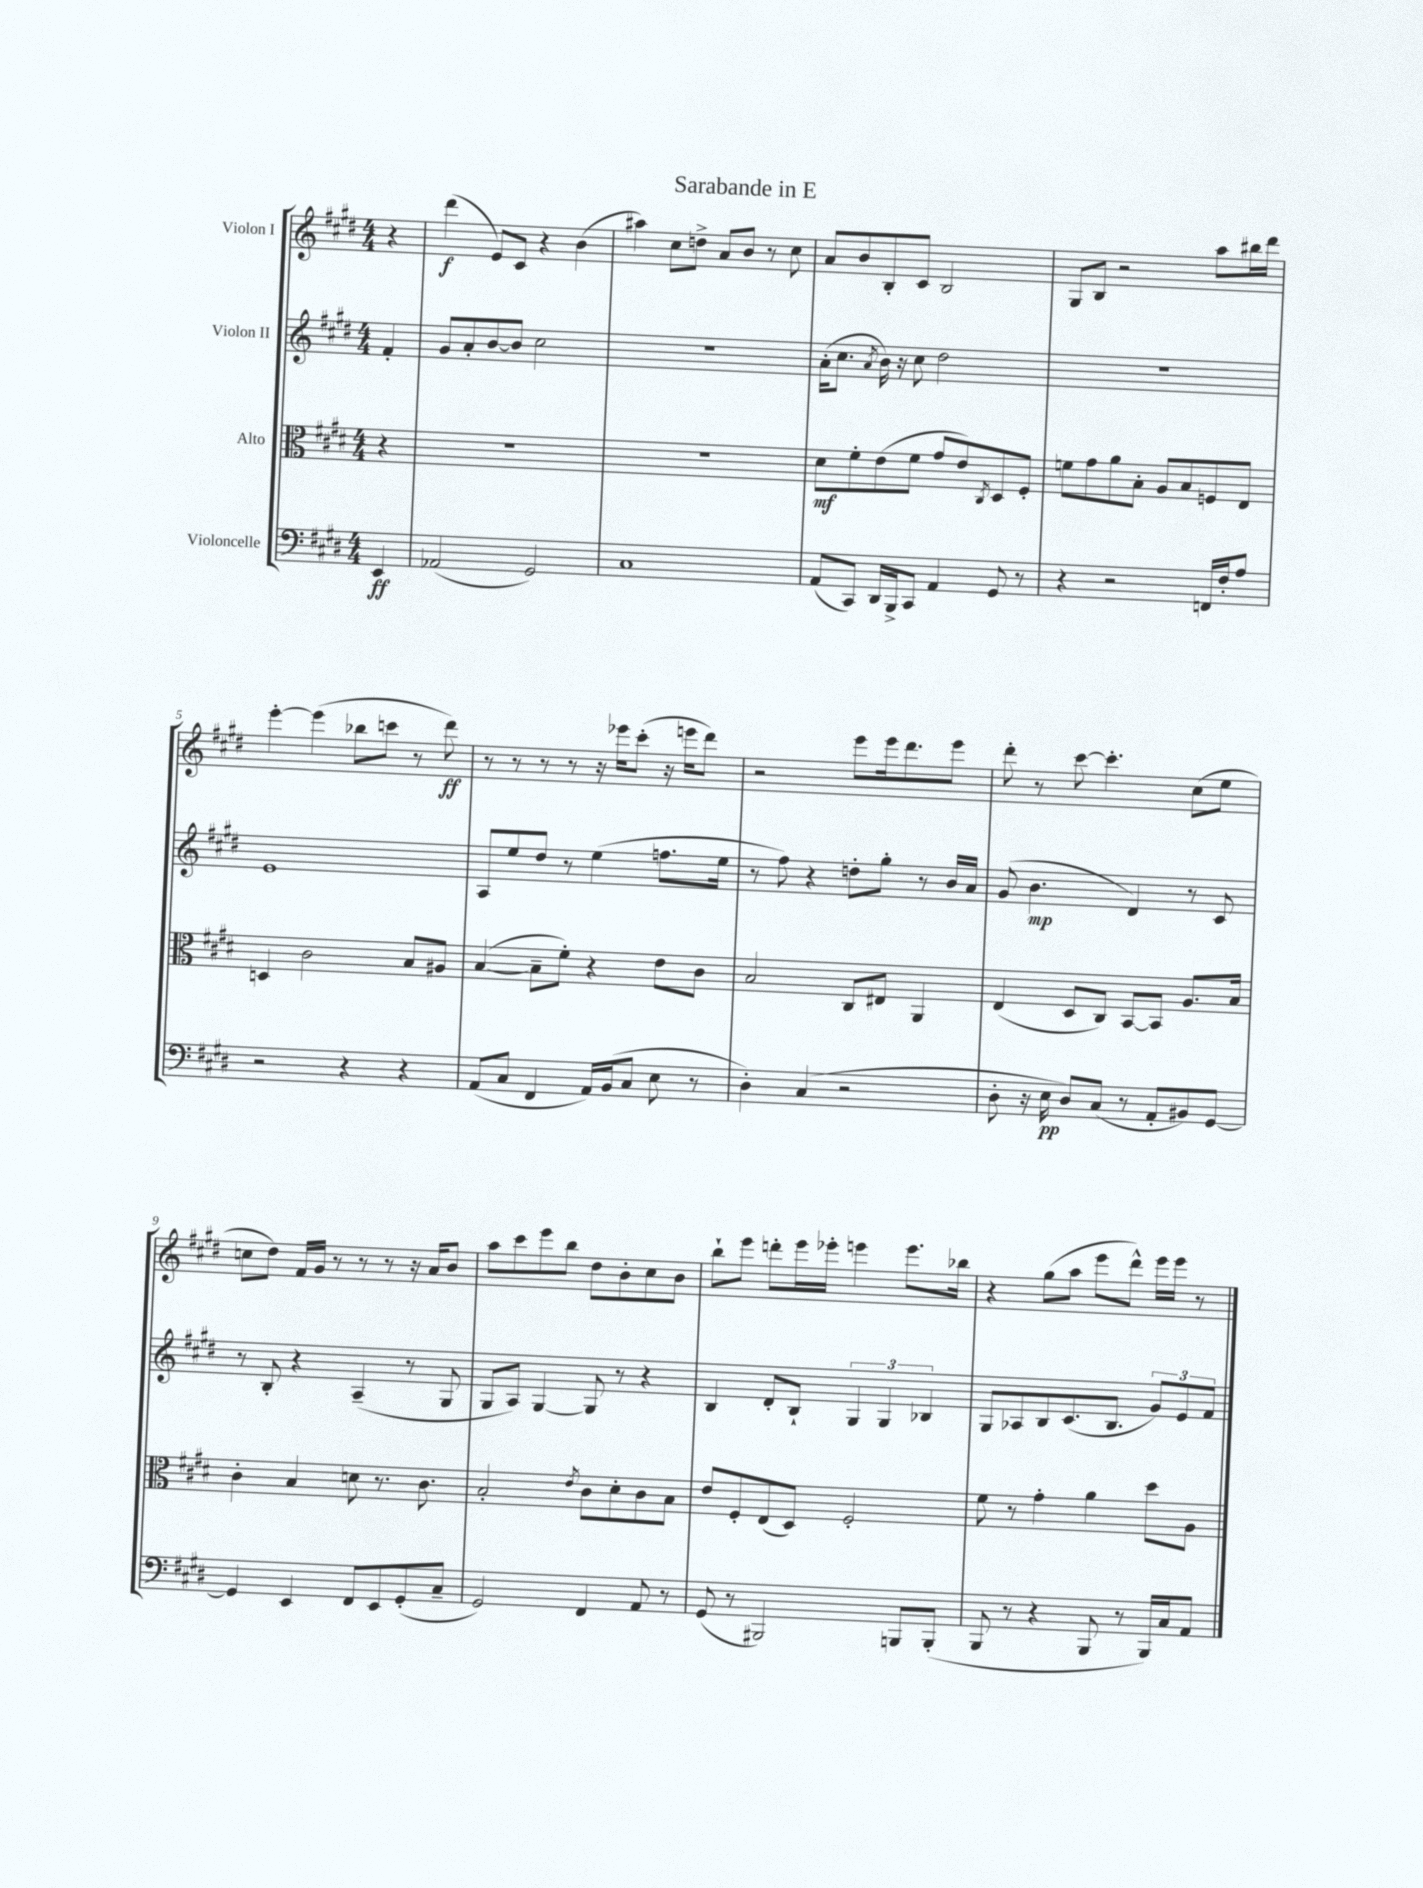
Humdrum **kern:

**kern	**kern	**kern	**kern
*staff4	*staff3	*staff2	*staff1
*clefF4	*clefC3	*clefG2	*clefG2
*k[f#c#g#d#]	*k[f#c#g#d#]	*k[f#c#g#d#]	*k[f#c#g#d#]
*M4/4	*M4/4	*M4/4	*M4/4
4EE	4r	4f#'	4r
=	=	=	=
(2AA-	1r	8g#	(4ddd#
.	.	8a'	.
.	.	[8b	8e)
.	.	8b]	8c#
2GG#)	.	2cc#	4r
.	.	.	(4b
=	=	=	=
1C#	1r	1r	4aa#)
.	.	.	8cc#
.	.	.	8dd^
.	.	.	8a
.	.	.	8b
.	.	.	8r
.	.	.	8cc#
=	=	=	=
(8AA	8d#	(16a'	8a
.	.	8.cc#	.
8CC#)	8f#'	.	8b
.	.	8qa	.
16DD#	(8e	16b)	8B'
16BBB^	.	16r	.
8CC#	8f#	8cc#	8c#
4AA	8g#	2dd#	2B
.	8e)	.	.
.	8qC#	.	.
8GG#	8D#	.	.
8r	8F#'	.	.
=	=	=	=
4r	8f	1r	8G#
.	8g#	.	8B
2r	8a	.	2r
.	8B'	.	.
.	8A	.	.
.	8B	.	.
16FF	8F	.	8aa
16F#'	.	.	.
8A	8E	.	16bb#
.	.	.	16ddd#
=	=	=	=
2r	4D	1e	[4eee'
.	2c#	.	(4eee]
4r	.	.	8bb-
.	.	.	8ccc
4r	8B	.	8r
.	8A#	.	8ddd#)
=	=	=	=
(8AA	([4B	8A	8r
8C#	.	8ee	8r
4FF#	8B~]	8dd#	8r
.	8f#')	8r	8r
16AA)	4r	(4ee	16r
(16BB	.	.	16eee-
8C#	.	.	(8ccc#'
8E	8e	8.ff	16r
.	.	.	16eee
8r	8c#	.	8ddd#)
.	.	16ee	.
=	=	=	=
4D#')	2B	8r	2r
.	.	8ff#)	.
(4C#	.	4r	.
2r	8C#	8dd'	8eee
.	8E#	8gg#'	16eee
.	.	.	8.ddd#
.	4AA	8r	.
.	.	16b	8eee
.	.	16a	.
=	=	=	=
8D#'	(4E	(8g#	8ddd#'
16r	.	4.b	8r
16E	.	.	.
8D#)	8D#	.	[8ccc#
(8C#	8C#)	.	4.ccc#']
8r	[8BB	4d#)	.
8AA'	8BB]	.	.
8BB#)	8.A	8r	(8cc#
[8GG#	.	8c#	8ee
.	16B	.	.
=	=	=	=
4GG#]	4c#'	8r	8cc
.	.	8B'	8dd#)
4EE	4B	4r	16f#
.	.	.	16g#
.	.	.	8r
8FF#	8d	(4A~	8r
8EE	8.r	.	8r
(8GG#'	.	8r	16r
.	8.c#	.	16a
8C#~	.	8G#	8b
=	=	=	=
2GG#)	2B'	8G#	8aa
.	.	8A)	8ccc#
.	.	[4G#	8eee
.	.	.	8bb
.	8qe	.	.
4FF#	8c#	8G#]	8dd#
.	8d#'	8r	8b'
8AA	8c#	4r	8cc#
8r	8B	.	8b
=	=	=	=
(8GG#	8e	4B	8bb`
8r	8F#'	.	8eee
2BBB#)	(8E	8d#'	8ddd'
.	8D#)	8B`	16eee
.	.	.	16eee-'
.	2F#'	6G#	4eee
.	.	6G#	.
8BBB	.	.	8.eee
.	.	6B-	.
(8BBB'	.	.	.
.	.	.	16bb-
=	=	=	=
8BBB	8f#	8G#	4r
8r	8r	8A-	.
4r	4g#'	8B	(8gg#
.	.	(8.c#	8aa
8BBB	4a	.	8eee
.	.	8.B	.
8r	.	.	8ddd#^^)
16BBB)	8dd#	12g#)	16eee
16C#	.	.	16eee
.	.	12e	.
8AA	8A	.	8r
.	.	12f#	.
==	==	==	==
*-	*-	*-	*-
